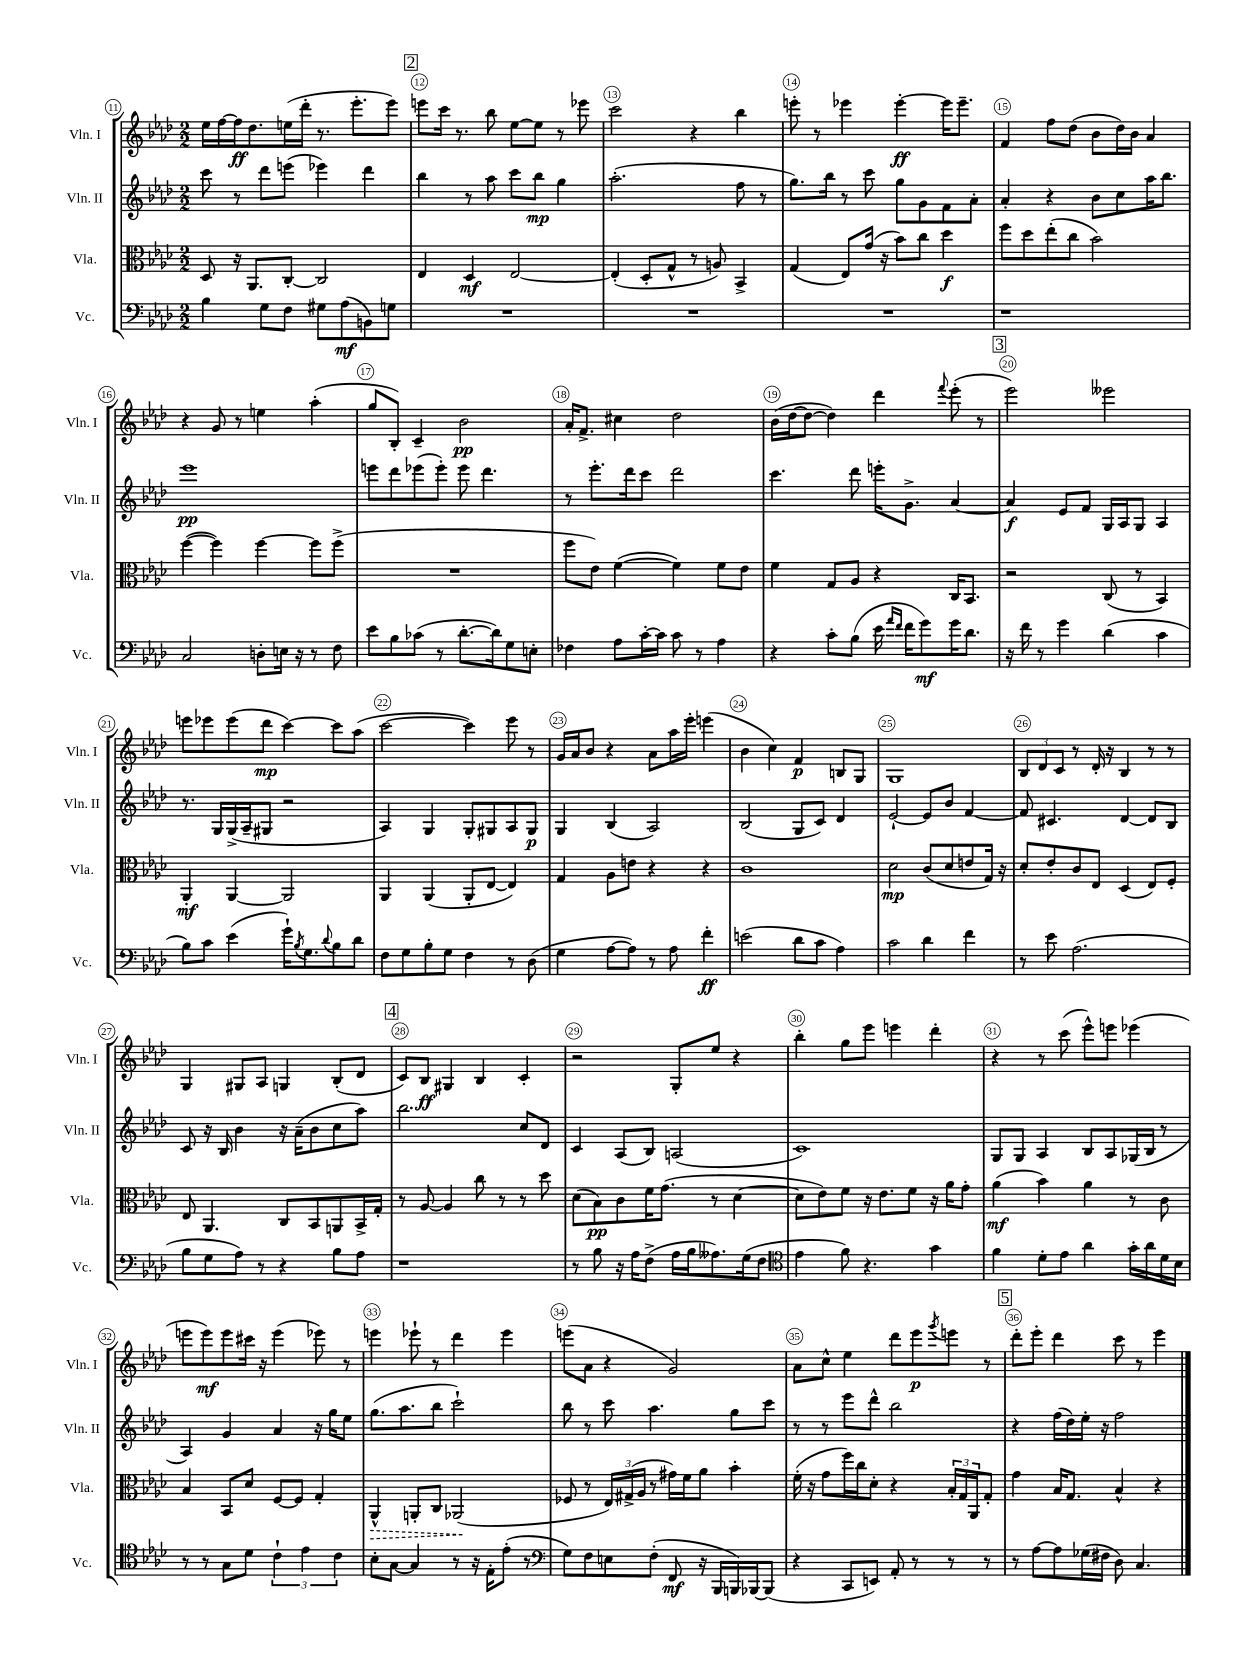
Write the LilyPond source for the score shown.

<<
\new StaffGroup <<
\new Staff = "s0" \with { instrumentName = "Vln. I" shortInstrumentName = "Vln. I" } {
    \clef treble \key aes \major \numericTimeSignature \time 2/2
    ees''16 f''16~ f''16\ff des''8. e''16( des'''16-. r8. ees'''8.-. ees'''8) |
    \mark \markup { \box "2" } e'''8 c'''16 r8. bes''8 ees''8~ ees''8 r8 ees'''8 |
    c'''2 r4 bes''4 |
    e'''8-. r8 ees'''4 ees'''4~-.\ff ees'''16 ees'''8.-- |
    f'4 f''8 des''8( bes'8 des''16) bes'16 aes'4 |
    r4 g'8 r8 e''4 aes''4-.( |
    g''8 bes8-.) c'4-- bes'2\pp |
    aes'16-. f'8.-> cis''4 des''2 |
    bes'16( des''16~ des''8~ des''4) des'''4 \appoggiatura { f'''8 } ees'''8-.( r8 |
    \mark \markup { \box "3" } ees'''2) eeses'''2 |
    e'''8 ees'''8 ees'''8( des'''8\mp c'''4~) c'''8 aes''8( |
    c'''2~ c'''4) ees'''8 r8 |
    g'16 aes'16 bes'8 r4 aes'8 aes''16 ees'''16-. e'''4( |
    bes'4 c''4) f'4\p b8 g8 |
    g1 |
    \tuplet 3/2 { bes8 des'8 c'8 } r8 des'16-. r16 bes4 r8 r8 |
    g4 gis8 aes8 g4 bes8-.( des'8 |
    \mark \markup { \box "4" } c'8) bes8\ff gis4 bes4 c'4-. |
    r2 g8-. ees''8 r4 |
    bes''4-. g''8 ees'''8 e'''4 des'''4-. |
    r4 r8 c'''8( ees'''8-^) e'''8 ees'''4( |
    e'''8 e'''8\mf) e'''8 cis'''16 r16 e'''4( ees'''8) r8 |
    e'''4 ees'''8-! r8 des'''4 ees'''4 |
    e'''8( aes'8 r4 g'2) |
    aes'8 c''8-^ ees''4 des'''8 ees'''8\p \acciaccatura { g'''8 } e'''8 r8 |
    \mark \markup { \box "5" } des'''8-. ees'''8-. des'''4 c'''8 r8 ees'''4 \bar "|." |
}
\new Staff = "s1" \with { instrumentName = "Vln. II" shortInstrumentName = "Vln. II" } {
    \clef treble \key aes \major \numericTimeSignature \time 2/2
    c'''8 r8 des'''8 e'''8( ees'''4) des'''4 |
    \mark \markup { \box "2" } bes''4 r8 aes''8 c'''8 bes''8\mp g''4 |
    aes''2.-.( f''8 r8 |
    g''8.) bes''16 r8 c'''8 g''8 g'8 f'8 aes'8-. |
    aes'4-. r4 bes'8 c''8 aes''16 bes''8. |
    ees'''1\pp |
    e'''8 des'''8 ees'''8( ees'''8-.) ees'''8 des'''4. |
    r8 ees'''8.-. des'''16 c'''8 des'''2 |
    c'''4. des'''8 e'''16-. g'8.-> aes'4~ |
    \mark \markup { \box "3" } aes'4\f ees'8 f'8 g16 aes16 g8 aes4 |
    r8. g16 g16->( aes16-- gis8 r2 |
    aes4) g4 g8-. gis8 aes8 gis8\p |
    g4 bes4( aes2) |
    bes2( g8 c'8) des'4 |
    ees'2~-! ees'8 bes'8 f'4~ |
    f'8 cis'4. des'4~ des'8 bes8 |
    c'8 r16 bes16 bes'4 r16 aes'16--( bes'8 c''8 aes''8) |
    \mark \markup { \box "4" } bes''2. c''8 des'8 |
    c'4 aes8( bes8) a2( |
    c'1) |
    g8 g8 aes4 bes8 aes8 ges16( bes16 r8 |
    aes4) g'4 aes'4 r16 g''16 ees''8 |
    g''8.( aes''8. bes''8 c'''2-!) |
    bes''8 r8 c'''8 aes''4. g''8 c'''8 |
    r8 r8 ees'''8 des'''8-^ bes''2 |
    \mark \markup { \box "5" } r4 f''16( des''16) ees''16-. r16 f''2 \bar "|." |
}
\new Staff = "s2" \with { instrumentName = "Vla." shortInstrumentName = "Vla." } {
    \clef alto \key aes \major \numericTimeSignature \time 2/2
    des8 r16 aes,8. c8~-. c2 |
    \mark \markup { \box "2" } ees4 des4\mf ees2~ |
    ees4-.( des8-. g8-^ r8 a8) bes,4-> |
    g4( ees8) g'16( r16 bes'8) c''8 des''4\f |
    f''8 des''8 ees''8-.( c''8 bes'2) |
    f''4~( f''4) f''4~ f''8 f''8->( |
    R1 |
    f''8 ees'8) f'4~( f'4) f'8 ees'8 |
    f'4 g8 aes8 r4 c16 bes,8. |
    \mark \markup { \box "3" } r2 c8( r8 bes,4) |
    aes,4-.\mf aes,4~ aes,2 |
    aes,4 aes,4( aes,8-. ees8~ ees4) |
    g4 aes8 e'8 r4 r4 |
    c'1 |
    des'2\mp c'8( des'8 e'8 g16) r16 |
    des'8-. ees'8-. c'8 ees8 des4( ees8) f8-. |
    ees8 aes,4. c8 bes,8 a,8 bes,16-> g16-. |
    \mark \markup { \box "4" } r8 aes8~ aes4 c''8 r8 r8 des''8 |
    des'8( bes8\pp) c'8 f'16 g'8.( r8 des'4~ |
    des'8 ees'8) f'8 r16 ees'8. f'8 r16 aes'16 g'8-. |
    aes'4\mf( bes'4) aes'4 r8 c'8 |
    bes4 bes,8 des'8 f8~ f8 g4-. |
    \once \override Hairpin.style = #'dashed-line aes,4-^\> a,8-. c8 aes,2\!( |
    fes8 r8 \tuplet 3/2 { ees16) gis16->( aes16 } r8 gis'16) f'16 aes'8 bes'4-. |
    f'16-.( r16 g'8 f''16) c''16 des'8-. r4 \tuplet 3/2 { bes16-. g16 aes,16 } g8-. |
    \mark \markup { \box "5" } g'4 bes16 g8. bes4-^ r4 \bar "|." |
}
\new Staff = "s3" \with { instrumentName = "Vc." shortInstrumentName = "Vc." } {
    \clef bass \key aes \major \numericTimeSignature \time 2/2
    bes4 g8 f8 gis8 aes8\mf( b,8) g8 |
    \mark \markup { \box "2" } R1 |
    R1 |
    R1 |
    r1 |
    c2 d8-. e16 r16 r8 f8 |
    ees'8 bes8 ces'8( r8 des'8.~-. des'16) g8 e8-. |
    fes4 aes8 c'16~-. c'16 c'8 r8 aes4 |
    r4 c'8-. bes8( ees'16 \grace { aes'16 f'16 } f'16 g'8\mf) g'16 des'8. |
    \mark \markup { \box "3" } r16 f'16 r8 g'4 des'4( c'4 |
    bes8) c'8 ees'4( g'16-!) \acciaccatura { bes8 } g8. \appoggiatura { des'8 } bes8 des'8 |
    f8 g8 bes8-. g8 f4 r8 des8( |
    g4 aes8~ aes8) r8 aes8 f'4-.\ff |
    e'2( des'8 c'8 aes4) |
    c'2 des'4 f'4 |
    r8 ees'8 aes2.( |
    bes8 g8 aes8) r8 r4 bes8 aes8 |
    \mark \markup { \box "4" } r1 |
    r8 bes8 r16 aes16 f8->( aes16 bes16 aeses8.) g16( f8 |
    \clef tenor ees'4 f'8) r4. g'4 |
    f'4 des'8-. ees'8 aes'4 g'16-. aes'16 des'16 bes16 |
    r8 r8 g8 des'8 \tuplet 3/2 { c'4-! ees'4 c'4 } |
    bes8-. g8~ g4 r8 r16 ees16-. ees'8-.( r8 |
    \clef bass g8) f8 e8 f8-.( f,8\mf r16 bes,,16 b,,16) bes,,16~ bes,,8( |
    r4 c,8 e,8) aes,8-. r8 r8 r8 |
    \mark \markup { \box "5" } r8 aes8~ aes8 ges16( fis16 des8) c4. \bar "|." |
}
>>
>>
\layout { \context { \Score currentBarNumber = #11 \override BarNumber.break-visibility = ##(#f #t #t) barNumberVisibility = #all-bar-numbers-visible \override BarNumber.stencil = #(make-stencil-circler 0.1 0.3 ly:text-interface::print) } }
